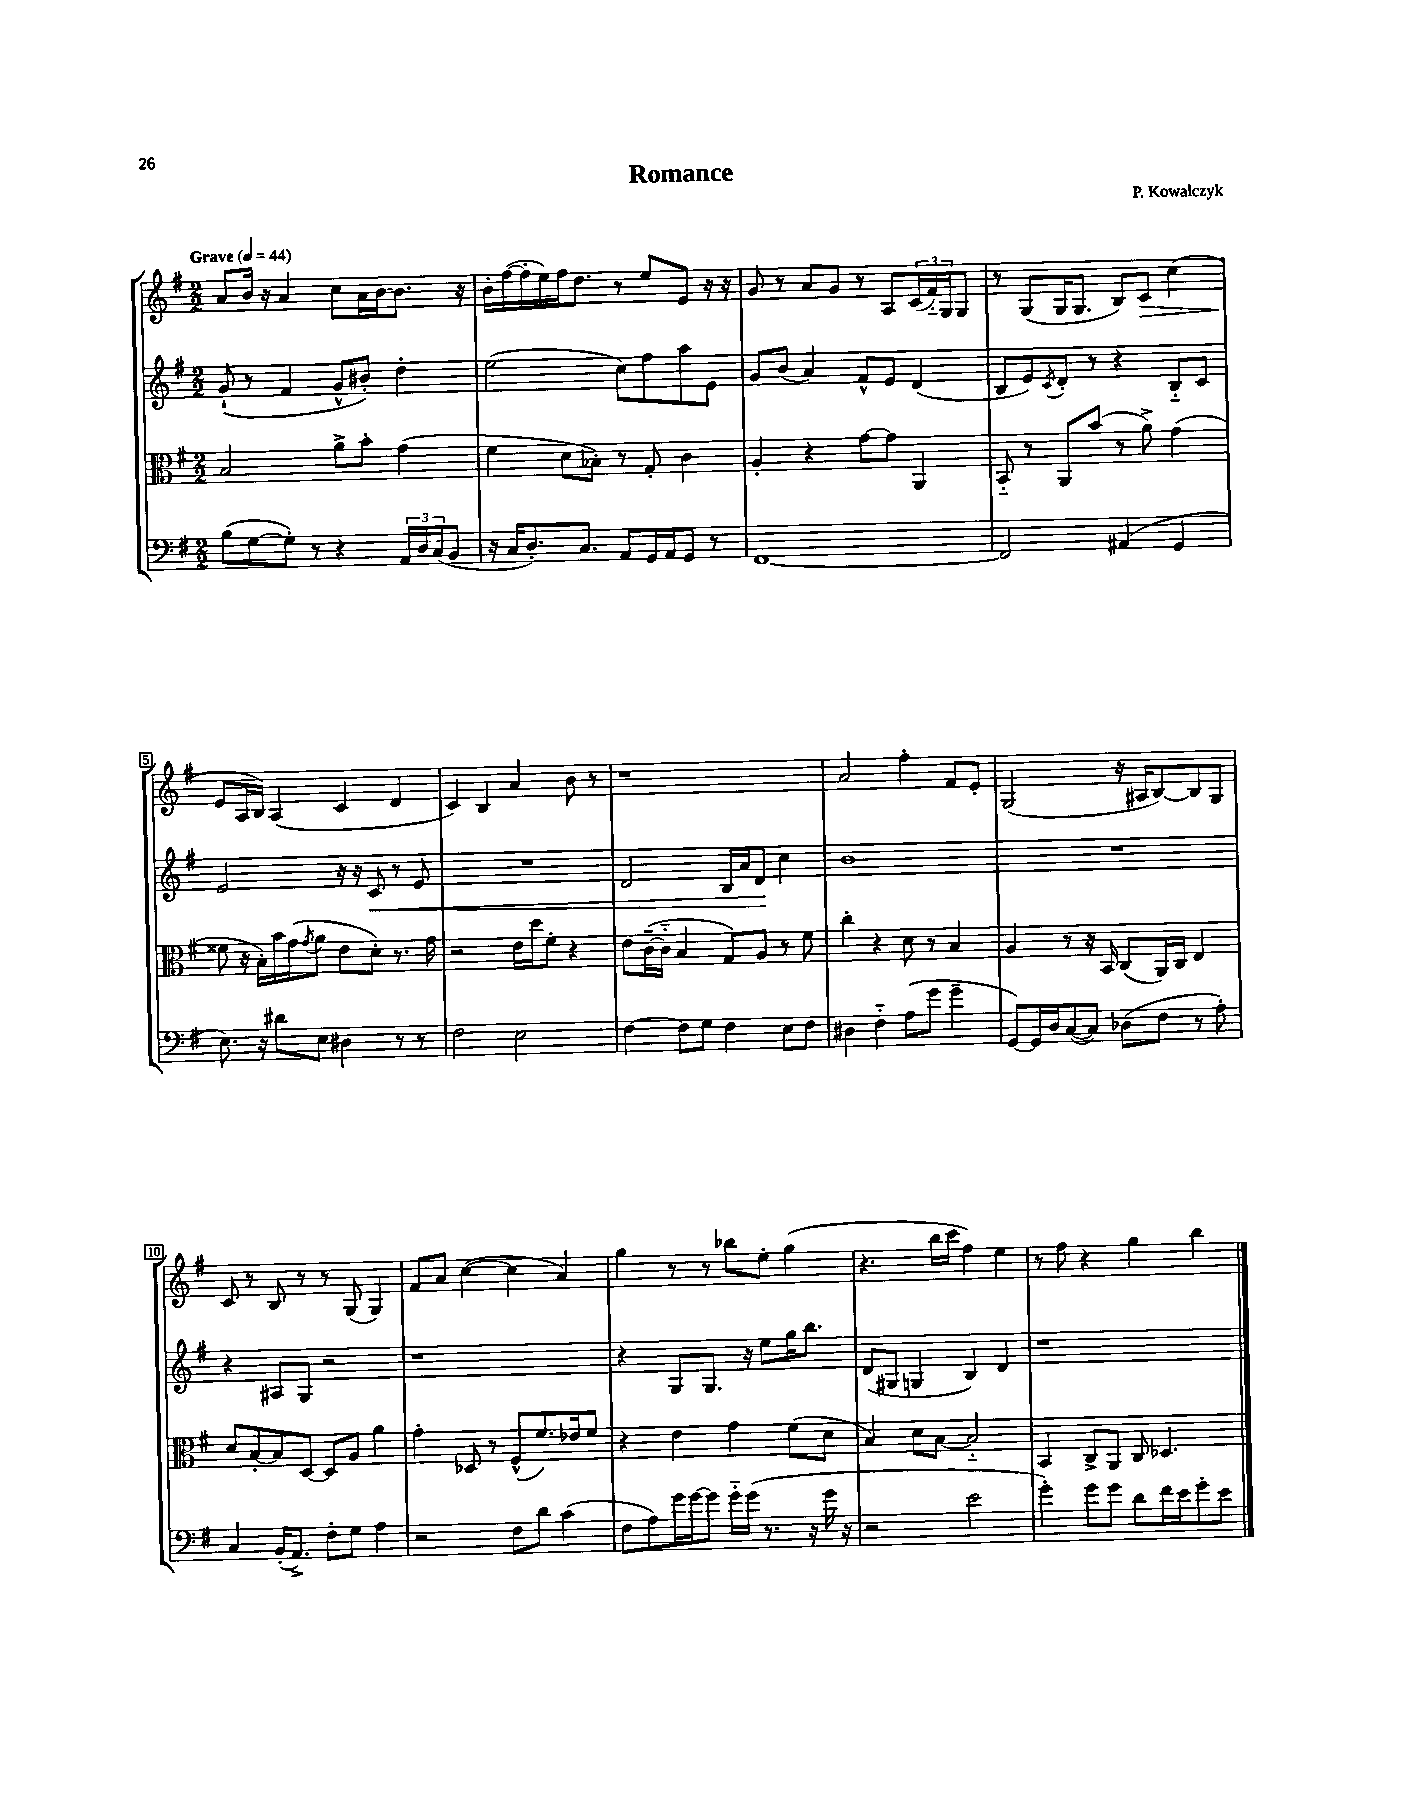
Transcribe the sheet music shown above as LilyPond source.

\header { title = "Romance" composer = "P. Kowalczyk" }
<<
\new StaffGroup <<
\new Staff = "s0" {
    \clef treble \key g \major \numericTimeSignature \time 2/2 \tempo "Grave" 4 = 44
    a'8 b'16 r16 a'4 c''8 a'16 b'16~ b'8. r16 |
    b'16-. fis''16~( fis''16-. e''16) fis''16 d''8. r8 e''8 e'8 r16 r16 |
    g'8 r8 a'8 g'8 r8 a8 \tuplet 3/2 { c'16( fis'16-_) g16 } g8 |
    r8 g8( g16 g8. b8) c'8\> c''4( |
    e'8\! a16 b16) a4( c'4 d'4 |
    c'4) b4 a'4 b'8 r8 |
    r1 |
    a'2 fis''4-. fis'8 e'8-. |
    g2( r16 ais16 b8~) b8 g8 |
    c'8 r8 b8 r8 r8 g8( g4) |
    fis'8 a'8 c''4~( c''4 a'4) |
    g''4 r8 r8 bes''8 e''8-. g''4( |
    r4. b''16 c'''16 fis''4) e''4 |
    r8 fis''8 r4 g''4 b''4 \bar "|." |
}
\new Staff = "s1" {
    \clef treble \key g \major \numericTimeSignature \time 2/2
    g'8-!( r8 fis'4 g'8-^ bis'8-.) d''4-. |
    e''2( c''8) fis''8 a''8 e'8 |
    g'8 b'8( a'4) fis'8-^ e'8 d'4( |
    b8 e'8) \acciaccatura { c'8 } d'8-. r8 r4 b8-_ c'8 |
    e'2 r16 r16 c'8\< r8 e'8 |
    R1 |
    d'2 b16 a'16 d'8\! c''4 |
    b'1 |
    R1 |
    r4 ais8 g8 r2 |
    r1 |
    r4 g8 g8. r16 e''8 g''16 b''8. |
    d'8( gis8 g4 b4) d'4 |
    r1 \bar "|." |
}
\new Staff = "s2" {
    \clef alto \key g \major \numericTimeSignature \time 2/2
    b2 a'8-> b'8-. g'4( |
    fis'4 d'8 bes8-.) r8 g8-. c'4 |
    a4-. r4 g'8~ g'8 a,4 |
    b,8-_ r8 a,8 b'8( r8 a'8->) g'4( |
    fisis'8 r16 b16-.) b'16 g'16( \acciaccatura { g'8 } a'8 e'8 d'8-.) r8. g'16 |
    r2 e'16 d''16 fis'8-. r4 |
    e'8 c'16~--( c'16-_ b4 g8) a8 r8 fis'8 |
    c''4-. r4 d'8 r8 b4 |
    a4 r8 r16 b,16 c8( a,16) c16 e4 |
    d'8 b8~-. b8 d8~ d8 a8 a'4 |
    g'4-. des8 r8 fis8-^( fis'8.) ees'16 fis'8 |
    r4 e'4 g'4 fis'8( d'8 |
    b4) d'8 b8~ b2-_ |
    b,4 c8-> a,8 c8 des4. \bar "|." |
}
\new Staff = "s3" {
    \clef bass \key g \major \numericTimeSignature \time 2/2
    b8( g8~ g8-.) r8 r4 \tuplet 3/2 { a,16 d16 c16( } b,8 |
    r16 c16 d8.-.) c8. a,8 g,16 a,16 g,8 r8 |
    fis,1~ |
    fis,2 ais,4( g,4 |
    e8.) r16 dis'8 e8 dis4 r8 r8 |
    fis2 e2 |
    fis4~ fis8 g8 fis4 e8 fis8 |
    dis4 fis4-_ a8( g'8 g'4-- |
    g,8~) g,16 d16 c8~( c8) des8( fis8 r8 a8-.) |
    c4 b,16-.( a,8.->) fis8-. g8 a4 |
    r2 fis8 d'8 c'4( |
    fis8 a8) g'16 g'16~ g'8 g'16-_ g'16( r8. r16 g'16 r16 |
    r2 e'2 |
    g'4-.) g'8 g'8 d'8 fis'16 e'16 g'8-. e'8 \bar "|." |
}
>>
>>
\layout { \context { \Score \override BarNumber.stencil = #(make-stencil-boxer 0.1 0.3 ly:text-interface::print) } }
